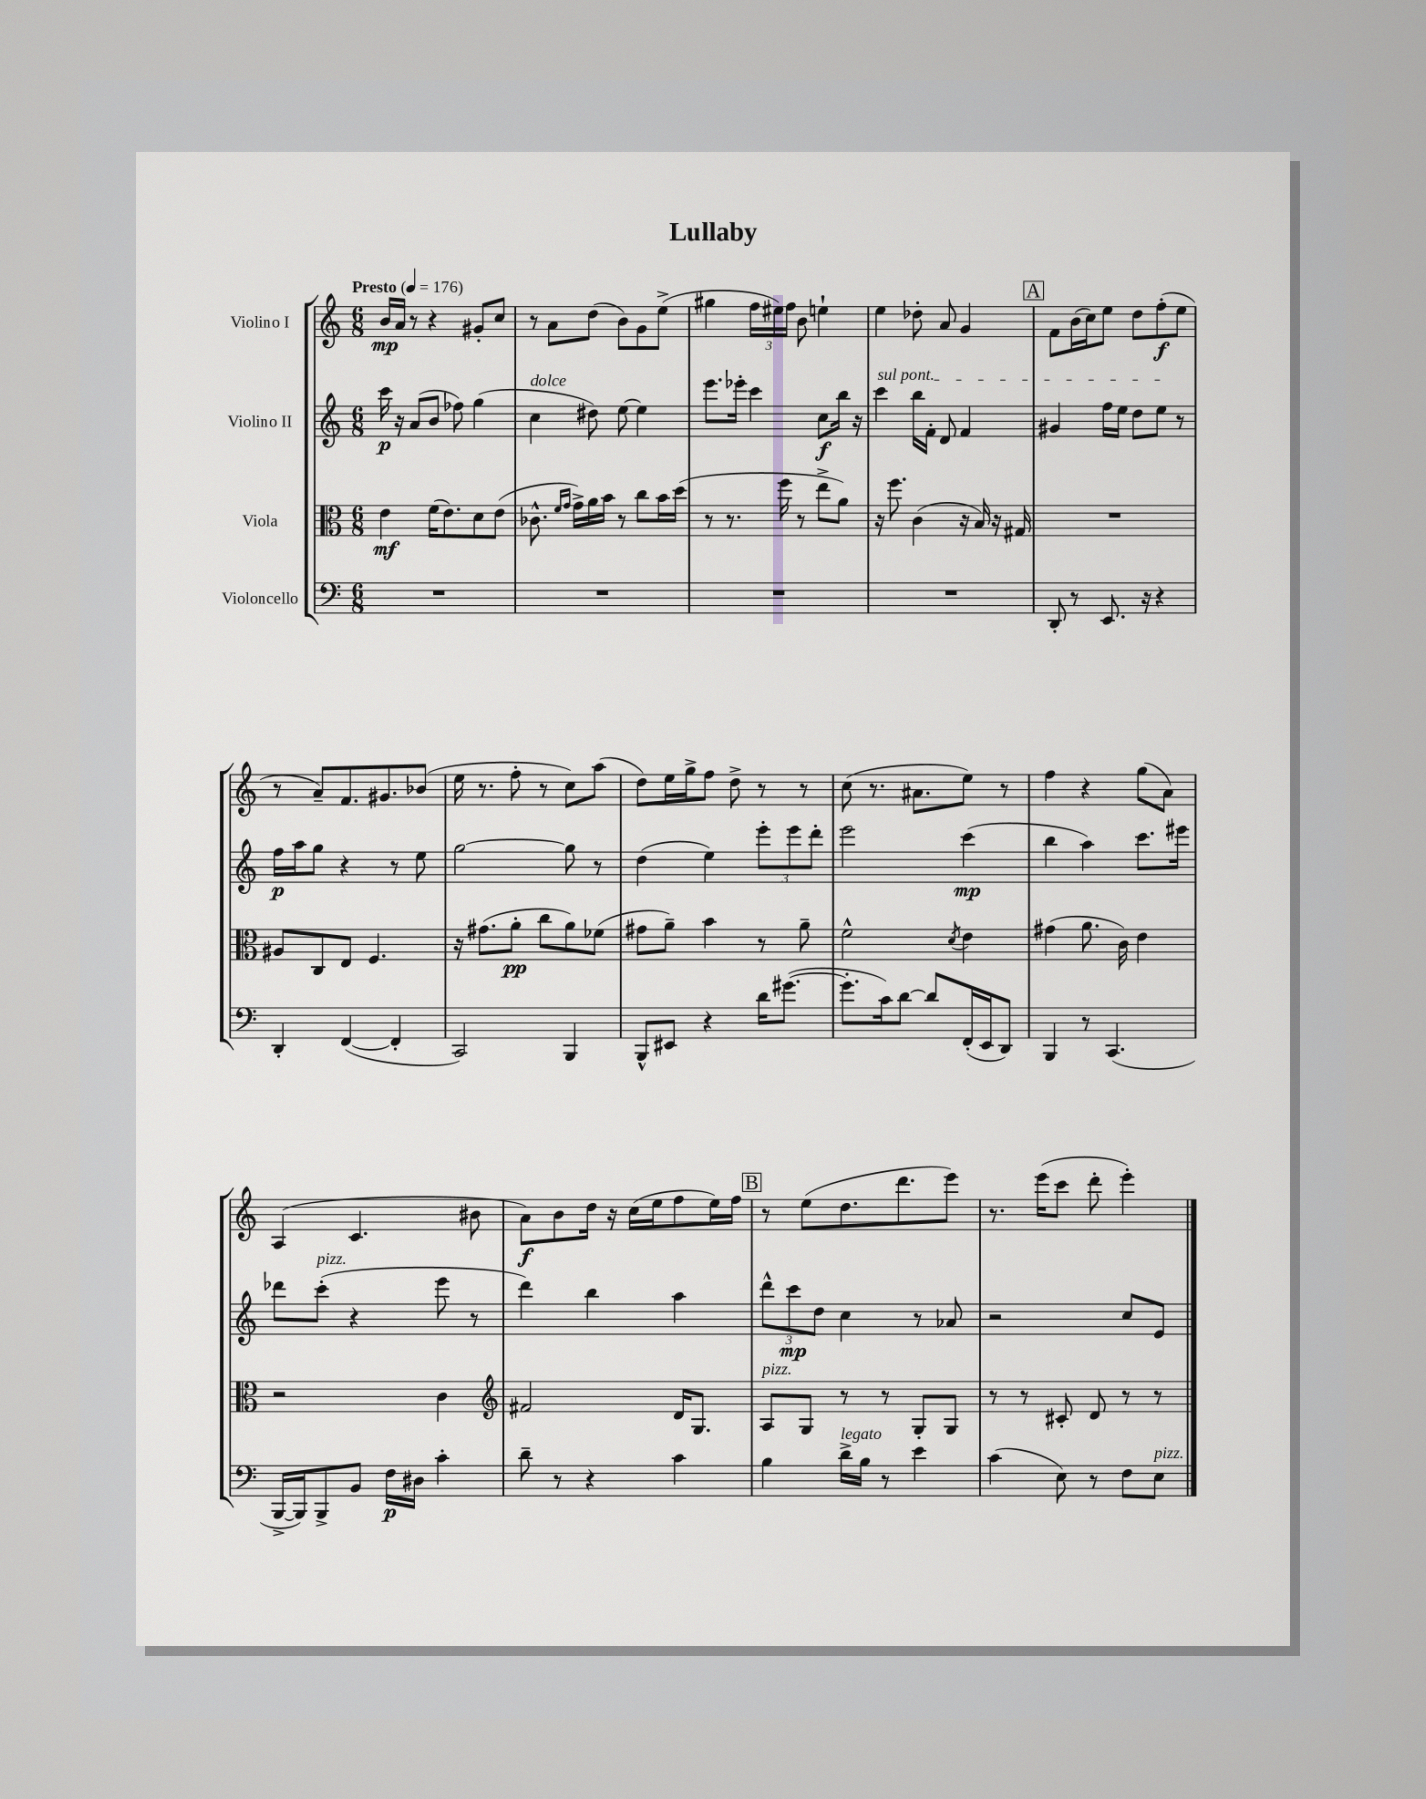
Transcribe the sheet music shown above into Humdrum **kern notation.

**kern	**kern	**kern	**kern
*staff4	*staff3	*staff2	*staff1
*clefF4	*clefC3	*clefG2	*clefG2
*k[]	*k[]	*k[]	*k[]
*M6/8	*M6/8	*M6/8	*M6/8
*MM176	*MM176	*MM176	*MM176
2.r	4e	16ccc	16b
.	.	16r	16a
.	.	(8a	8r
.	(16f	8b	4r
.	8.e)	.	.
.	.	8ff-)	.
.	8d	(4gg	8g#'
.	(8e	.	8cc
=	=	=	=
2.r	8.c-^^	4cc	8r
.	.	.	8a
.	16qqf	.	.
.	16qqg	.	.
.	16g^)	.	.
.	16a	8dd#)	(8dd
.	16b	.	.
.	8r	[8ee	8b)
.	8cc	4ee]	8g
.	16b	.	(8ee^
.	(16dd	.	.
=	=	=	=
2.r	8r	8.eee	4gg#
.	8.r	.	.
.	.	16eee-'	.
.	.	4ccc	24ff
.	.	.	24ee#)
.	16ff	.	.
.	.	.	24ff
.	8r	.	8b
.	8ee^	8cc	4ee`
.	8a)	16bb	.
.	.	16r	.
=	=	=	=
2.r	16r	4ccc	4ee
.	8.ff	.	.
.	(4c	16bb	8dd-'
.	.	16f'	.
.	.	8d	8a
.	16r	4f	4g
.	16B)	.	.
.	16r	.	.
.	16G#	.	.
=	=	=	=
8DD'	2.r	4g#	8f
8r	.	.	(16b
.	.	.	16cc)
8.EE	.	16ff	8ee
.	.	16ee	.
.	.	8dd	8dd
16r	.	.	.
4r	.	8ee	(8ff'
.	.	8r	8ee
=	=	=	=
4DD'	8A#	16ff	8r
.	.	16aa	.
.	8C	8gg	8a~)
([4FF	8E	4r	8.f
.	4.F	.	.
.	.	.	8.g#
4FF']	.	8r	.
.	.	8ee	(8b-
=	=	=	=
2CC)	16r	[2gg	16ee
.	(8.g#	.	8.r
.	8a'	.	8ff'
.	8cc	.	8r
4BBB	8a)	8gg]	8cc)
.	(8f-	8r	(8aa
=	=	=	=
8BBB^^	8g#	(4dd	8dd)
8EE#	8a~)	.	16ee
.	.	.	16gg^
4r	4b	4ee)	8ff
.	.	.	8dd^
16d	8r	12eee'	8r
([8.g#	.	.	.
.	.	12eee	.
.	8a~	.	8r
.	.	12ddd'	.
=	=	=	=
8.g#']	2f^^	2eee	(8cc
.	.	.	8.r
16c)	.	.	.
[8d	.	.	.
.	.	.	8.a#
8d]	.	.	.
.	8qd	.	.
(16FF'	4e	(4ccc	8ee)
16EE	.	.	.
8DD)	.	.	8r
=	=	=	=
4BBB	(4g#	4bb	4ff
8r	8.a	4aa)	4r
(4.CC	.	.	.
.	16c)	.	.
.	4e	8.ccc	(8gg
.	.	.	8a)
.	.	16eee#	.
=	=	=	=
[16BBB^	2r	8ddd-	(4A
16BBB])	.	.	.
8BBB^	.	(8ccc'	.
8BB	.	4r	4.c
16F	.	.	.
16D#	.	.	.
4c'	4c	8eee	.
.	.	8r	8b#
=	=	=	=
*	*clefG2	*	*
8d~	2f#	4ddd)	8a)
8r	.	.	8b
4r	.	4bb	16dd
.	.	.	16r
.	.	.	(16cc
.	.	.	16ee
4c	16d	4aa	8ff
.	8.G	.	.
.	.	.	16ee)
.	.	.	16ff
=	=	=	=
4B	8A	12ddd^^	8r
.	.	12ccc	.
.	8G	.	(8ee
.	.	12dd	.
16d^	8r	4cc	8.dd
16B	.	.	.
8r	8r	.	.
.	.	.	8.ddd
4e	8G'	8r	.
.	8G	8a-	8eee)
=	=	=	=
(4c	8r	2r	8.r
.	8r	.	.
.	.	.	(16eee
8E)	8c#'	.	8ccc
8r	8d	.	8ddd'
8F	8r	8cc	4eee')
8E	8r	8e	.
==	==	==	==
*-	*-	*-	*-
